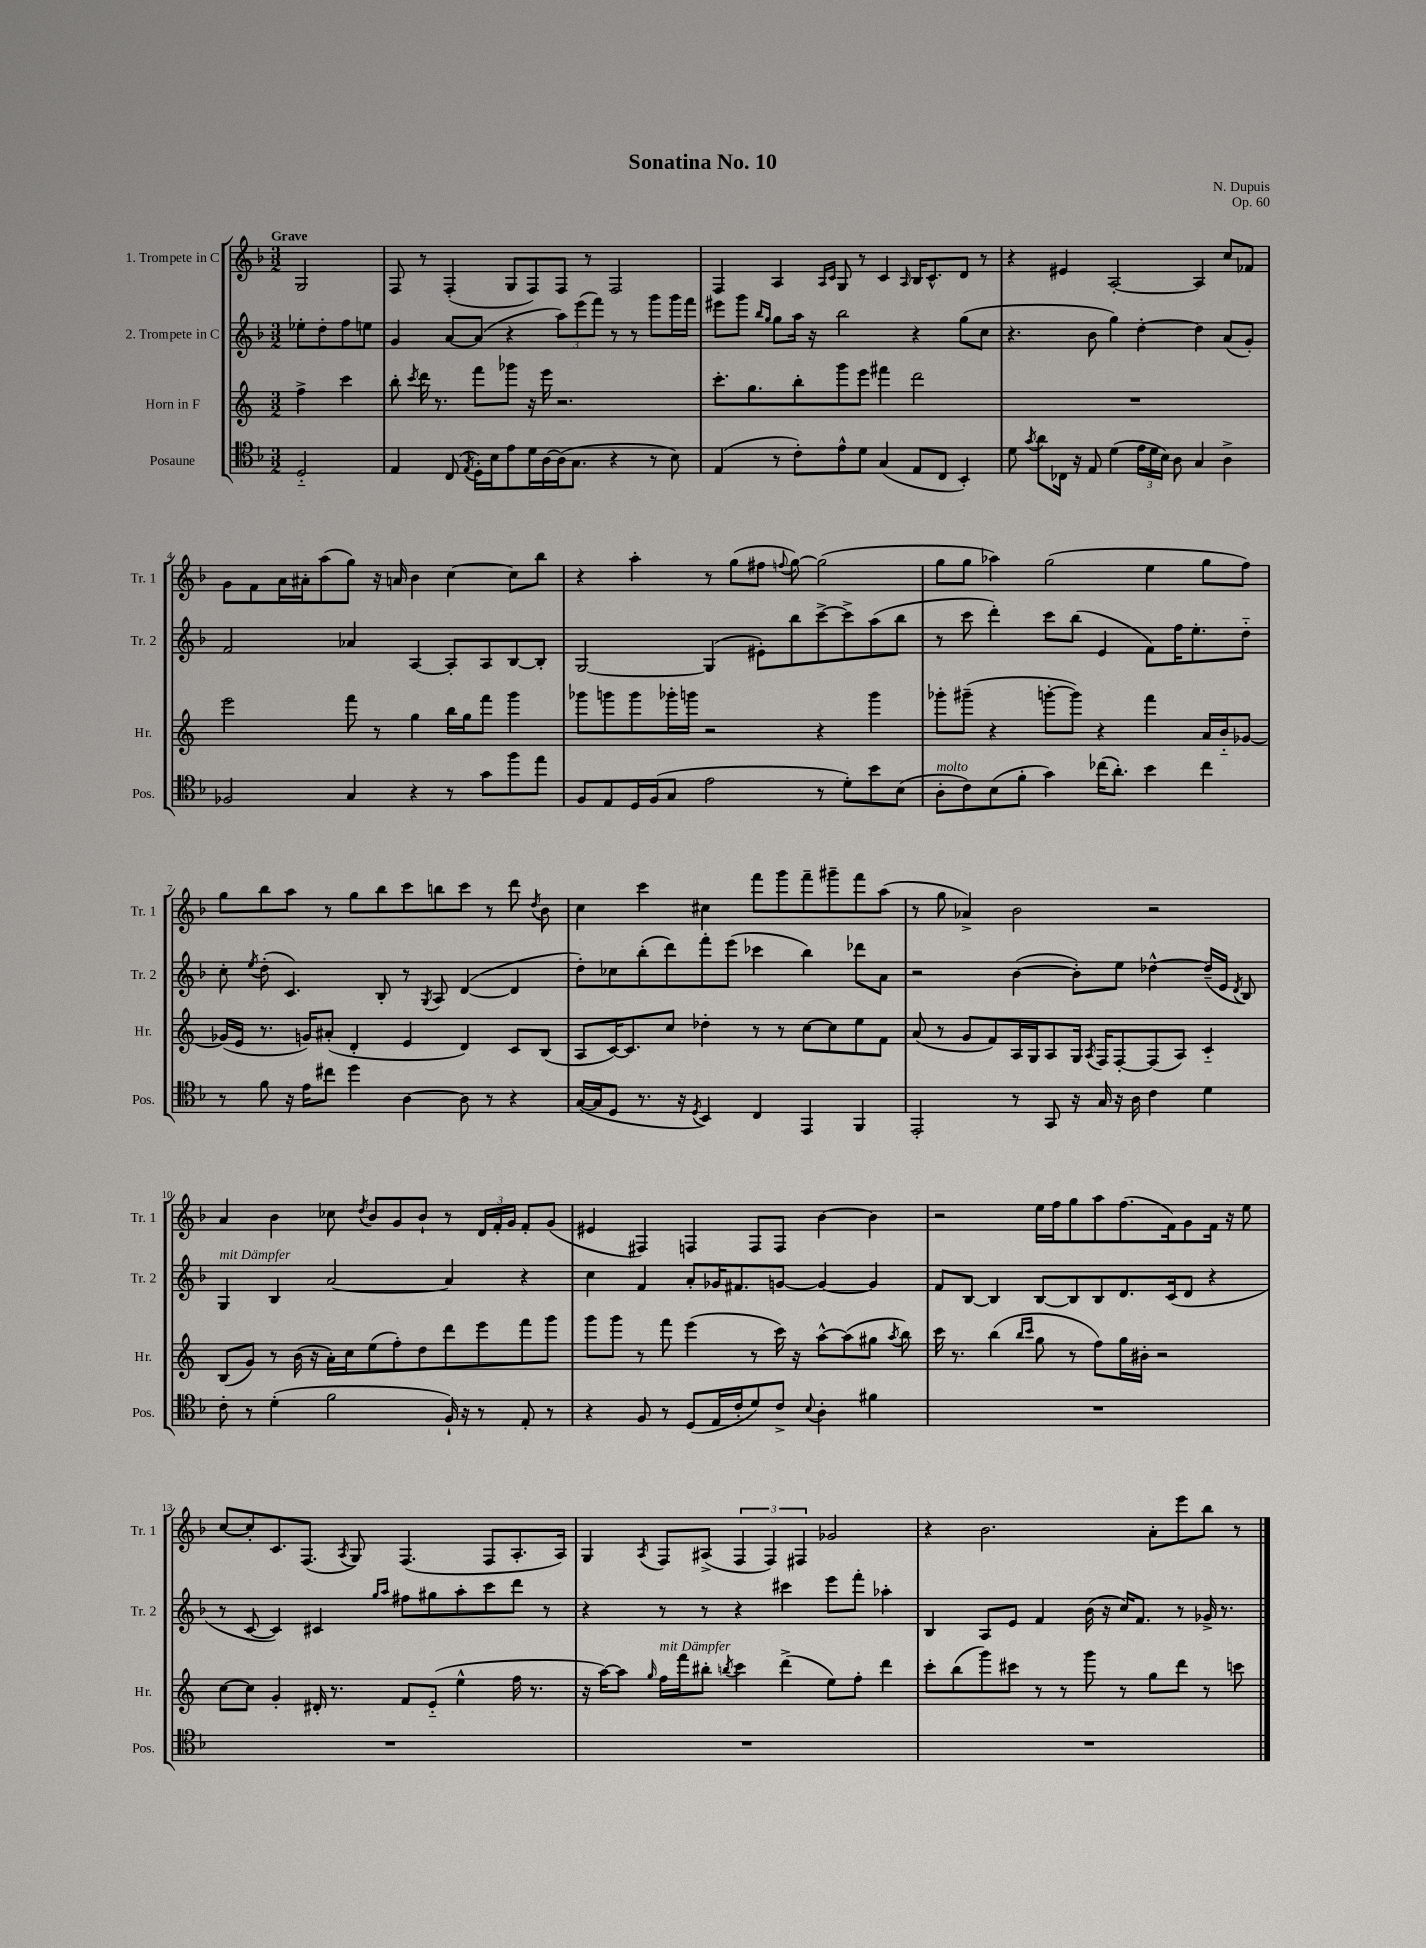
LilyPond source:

\header { title = "Sonatina No. 10" composer = "N. Dupuis" opus = "Op. 60" }
<<
\new StaffGroup <<
\new Staff = "s0" \with { instrumentName = "1. Trompete in C" shortInstrumentName = "Tr. 1" } {
    \clef treble \key f \major \numericTimeSignature \time 3/2 \partial 2 \tempo "Grave"
    \autoBeamOff g2 |
    f8 r8 f4-.( g8[ f8) f8] r8 f2 |
    f4 a4 \grace { a16[ c'16] } g8 r8 c'4 \grace { a16 } bes16[ c'8.-^ d'8] r8 |
    r4 eis'4 a2~-. a4 c''8[ fes'8] |
    g'8[ f'8 a'16 ais'16-. a''8( g''8]) r16 a'16 bes'4 c''4~ c''8[ bes''8] |
    r4 a''4-. r8 g''8[( fis''8] \appoggiatura { f''8 } g''8~) g''2( |
    g''8[ g''8] aes''4) g''2( e''4 g''8[ f''8]) |
    g''8[ bes''8 a''8] r8 g''8[ bes''8 c'''8 b''8 c'''8] r8 d'''8 \acciaccatura { d''8 } bes'8 |
    c''4 c'''4 cis''4 f'''8[ g'''8 f'''8-- gis'''8-- f'''8 a''8]( |
    r8 g''8 aes'4->) bes'2 r2 |
    a'4 bes'4 ces''8 \acciaccatura { d''8 } bes'8[ g'8 bes'8]-! r8 \tuplet 3/2 { d'16[ f'16-. g'16] } f'8[-. g'8]( |
    eis'4 fis4) f4 f8[ f8] bes'4~ bes'4 |
    r2 e''16[ f''16 g''8 a''8 f''8.( f'16) g'8 f'16] r16 e''8 |
    c''8[~ c''8-. c'8. f8.]( \acciaccatura { a8 } g8) f4.( f8[ a8.-. a16]) |
    g4 \acciaccatura { a8 } f8[ ais8]->( \tuplet 3/2 { f4 f4) fis4 } ges'2 |
    r4 bes'2. a'8[-. e'''8 bes''8] r8 \bar "|." |
}
\new Staff = "s1" \with { instrumentName = "2. Trompete in C" shortInstrumentName = "Tr. 2" } {
    \clef treble \key f \major \numericTimeSignature \time 3/2 \partial 2
    \autoBeamOff ees''8[-. d''8-. f''8 e''8] |
    g'4 a'8[~ a'8]( r4 \tuplet 3/2 { a''8[) e'''8( f'''8]) } r8 r8 g'''8[ g'''16 f'''16] |
    eis'''8[ g'''8] \grace { bes''16[ g''16] } g''8[ a''16] r16 bes''2 r4 g''8[( c''8] |
    r4. bes'8 g''4) d''4~-. d''4 a'8[( g'8]-.) |
    f'2 aes'4 a4~ a8[-. a8 bes8~ bes8]-. |
    g2~ g4( eis'8[-.) bes''8 c'''8~-> c'''8-> a''8( bes''8] |
    r8 c'''8 d'''4-.) c'''8[ bes''8]( e'4 f'8[) f''16 e''8.-. d''8]-_ |
    c''8-. \acciaccatura { e''8 } d''8-.( c'4.) bes8-. r8 \acciaccatura { g8 } a8 d'4~( d'4 |
    d''8[-.) ces''8 bes''8-.( d'''8) f'''8-. e'''8]( ces'''4 bes''4) des'''8[ a'8] |
    r2 bes'4~( bes'8[-.) e''8] des''4~-^ des''16[--( e'16] \acciaccatura { d'8 } bes8) |
    g4^\markup { \italic "mit Dämpfer" } bes4 a'2~ a'4 r4 |
    c''4 f'4 a'8[-. ges'16 fis'8. g'8]~ g'4~ g'4 |
    f'8[ bes8]~ bes4 bes8[~ bes8 bes8 d'8. c'16( d'8] r4 |
    r8 c'8~ c'4) cis'4 \grace { g''16[ a''16] } fis''8[ gis''8 a''8-. c'''8 d'''8] r8 |
    r4 r8 r8 r4 cis'''4 e'''8[ f'''8]-. aes''4-. |
    bes4 a8[ e'8] f'4 bes'16( r16 c''16[) f'8.] r8 ges'16-> r8. \bar "|." |
}
\new Staff = "s2" \with { instrumentName = "Horn in F" shortInstrumentName = "Hr." } {
    \clef treble \key c \major \numericTimeSignature \time 3/2 \partial 2
    \autoBeamOff f''4-> c'''4 |
    b''8-. \acciaccatura { c'''8 } d'''16 r8. f'''8[ ges'''8] r16 e'''16 r2. |
    c'''8.[-. g''8. b''8-. g'''8 e'''8] fis'''4 d'''2 |
    R1. |
    e'''2 f'''8 r8 g''4 b''16[ g''16 f'''8] g'''4 |
    ges'''8[ g'''8 g'''8 ges'''16-. g'''16] r2 r4 g'''4 |
    ges'''8[-. gis'''8]--( r4 g'''8[~-. g'''8]) r4 f'''4 a'16[ b'16-_ ges'8]~ |
    ges'16[( e'16] r8. g'16[) ais'8]-.( d'4-. e'4 d'4) c'8[ b8]( |
    a8[ c'16~) c'8. c''8] des''4-. r8 r8 c''8[~ c''8 e''8 f'8] |
    a'8( r8 g'8[ f'8) a16 g16 a8 g16] \acciaccatura { a8 } f16[ f8~-. f8( a8]) c'4-_ |
    b8[( g'8]) r8 b'16( r16 a'16[-.) c''16 e''8( f''8-.) d''8 d'''8 e'''8 f'''8 g'''8] |
    g'''8[ g'''8] r8 f'''8 e'''4( r8 c'''16) r16 a''8[~-^ a''8( gis''8] \acciaccatura { a''8 } b''8) |
    c'''16 r8. b''4( \grace { b''16[ c'''16] } g''8 r8 f''8[) g''16 bis'16]-. r2 |
    c''8[~ c''8] g'4-. dis'16-. r8. f'8[ e'8]-_( e''4-^ f''16 r8. |
    r16 a''16[~) a''8] \grace { g''16 } f''16[^\markup { \italic "mit Dämpfer" } f'''16 bis''8]-. \acciaccatura { b''8 } c'''4 d'''4->( e''8[) f''8]-. d'''4 |
    c'''8[-. b''8( g'''8) cis'''8] r8 r8 g'''8 r8 g''8[ d'''8] r8 c'''8 \bar "|." |
}
\new Staff = "s3" \with { instrumentName = "Posaune" shortInstrumentName = "Pos." } {
    \clef tenor \key f \major \numericTimeSignature \time 3/2 \partial 2
    \autoBeamOff d2-_ |
    e4 c8( \acciaccatura { e8 } d16[-.) bes16 e'8 d'16 a16~ a16( g8.] r4 r8 bes8) |
    e4( r8 c'8[-.) e'8-^ d'8] g4( e8[ c8] bes,4-.) |
    d'8 \acciaccatura { g'8 } a'8[ ces16] r16 e8 d'4( \tuplet 3/2 { e'16[ d'16 bes16]) } a8 g4 a4-> |
    fes2 g4 r4 r8 g'8[ f''8 e''8] |
    f8[ e8 d16 f16( g8] e'2 r8 d'8[-.) bes'8 bes8]( |
    a8[-.^\markup { \italic "molto" } c'8) bes8( f'8]-. g'4) ces''16[( a'8.]-.) bes'4 ces''4 |
    r8 f'8 r16 e'16[ cis''8] d''4 a4~ a8 r8 r4 |
    g16[~( g16 d8] r8. r16 \acciaccatura { d8 } bes,4) c4 e,4 f,4 |
    e,2-. r8 g,8 r16 g16 r16 a16 c'4 d'4 |
    c'8-. r8 d'4-.( f'2 f16-!) r16 r8 e8-. r8 |
    r4 f8 r8 d8[( e16 c'16-. d'8) c'8]-> \appoggiatura { bes8 } a4-. fis'4 |
    R1. |
    R1. |
    R1. |
    R1. \bar "|." |
}
>>
>>
